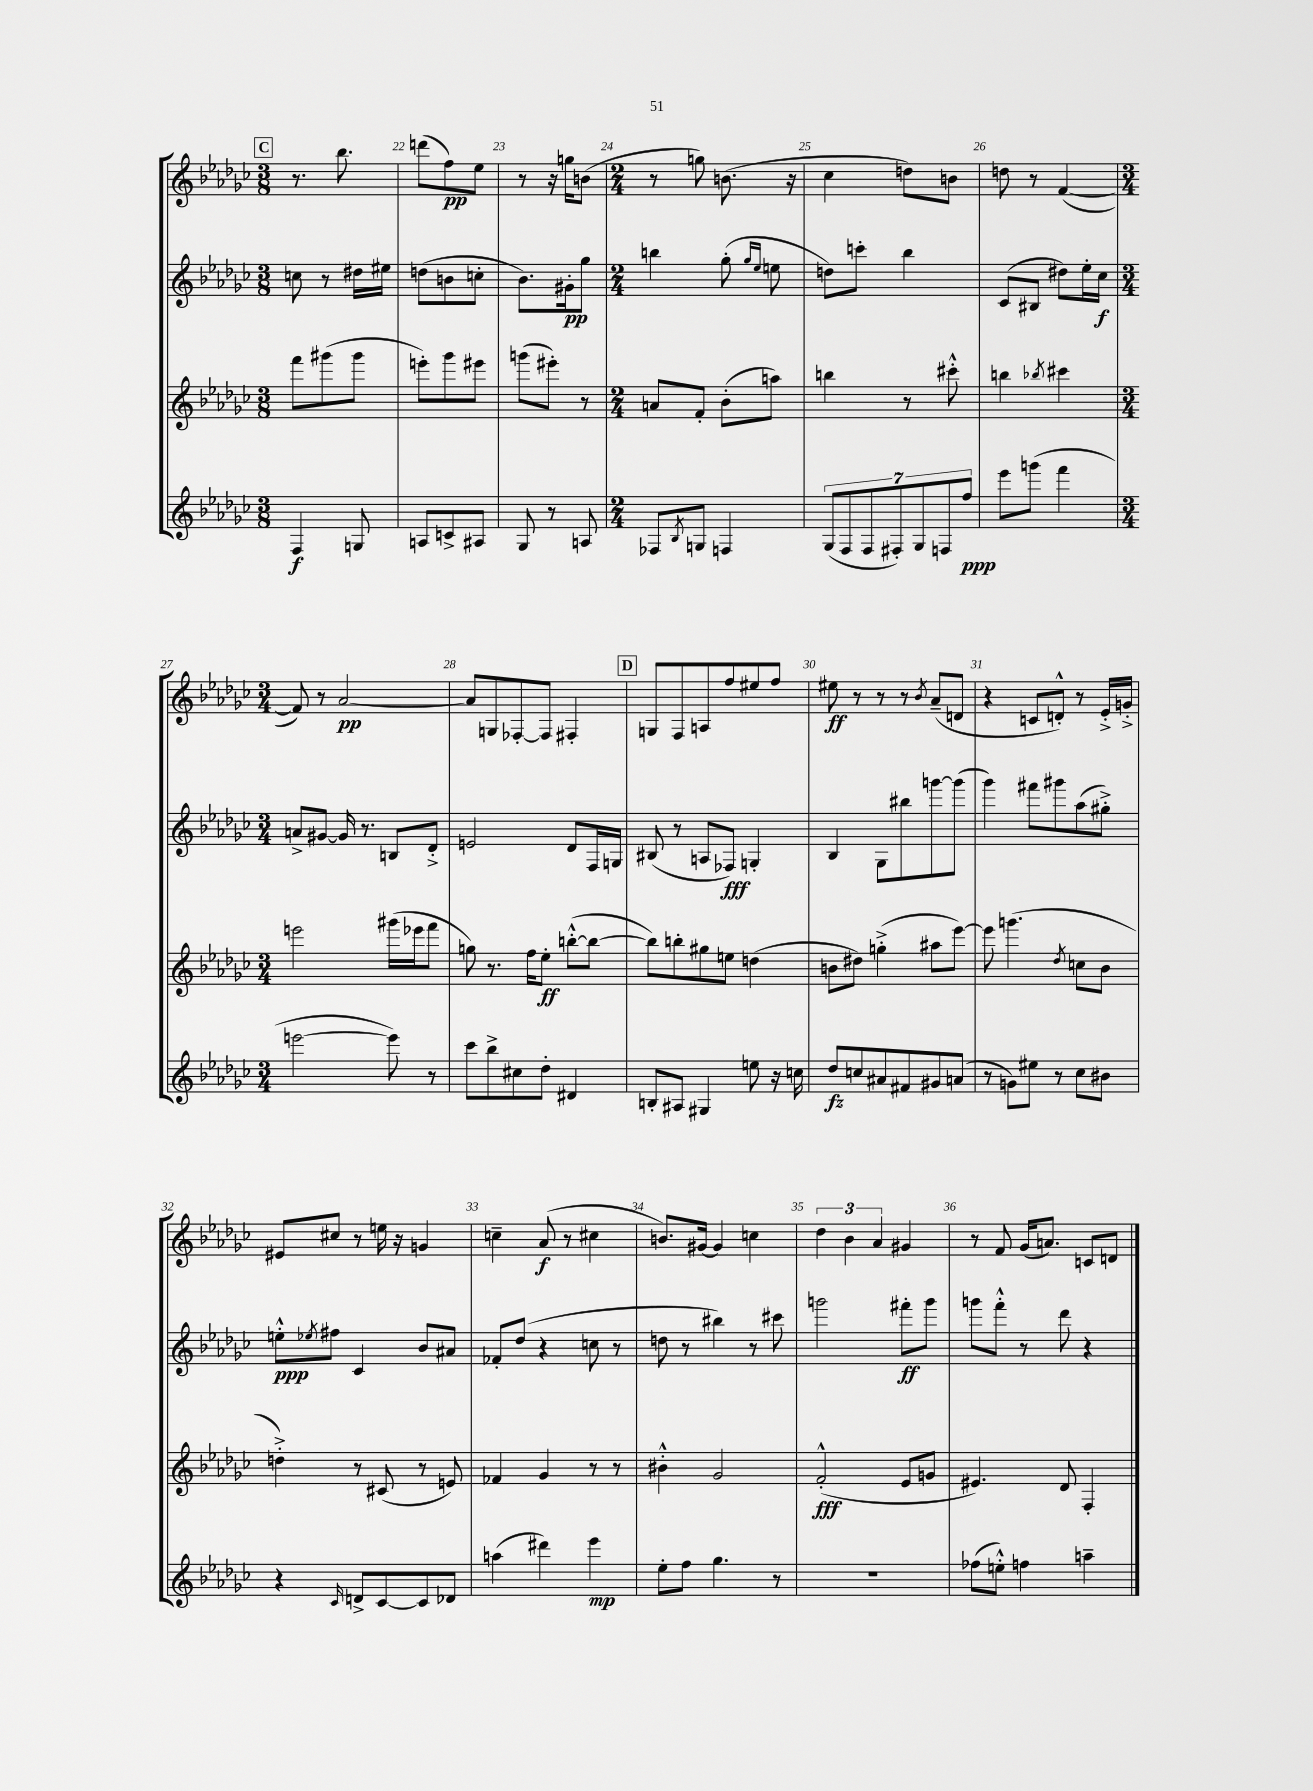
<<
\new StaffGroup <<
\new Staff = "s0" {
    \clef treble \key ges \major \numericTimeSignature \time 3/8
    \mark \markup { \box "C" } r8. bes''8. |
    d'''8( f''8\pp) ees''8 |
    r8 r16 g''16 b'8( |
    \numericTimeSignature \time 2/4 r8 g''8) b'8.( r16 |
    ces''4 d''8) b'8 |
    d''8 r8 f'4~( |
    \numericTimeSignature \time 3/4 f'8) r8 aes'2~\pp |
    aes'8 g8 fes8~-. fes8 fis4-. |
    \mark \markup { \box "D" } g8 f8 a8 f''8 eis''8 f''8 |
    eis''8\ff r8 r8 r8 \acciaccatura { bes'8 } aes'8--( d'8 |
    r4 c'8 d'8-.-^) r8 ees'16-.-> g'16-.-> |
    eis'8 cis''8 r8 e''16 r16 g'4 |
    c''4-- aes'8\f( r8 cis''4 |
    b'8.) gis'16~ gis'4 c''4 |
    \tuplet 3/2 { des''4 bes'4 aes'4 } gis'4 |
    r8 f'8 ges'16( a'8.) c'8 d'8 \bar "|." |
}
\new Staff = "s1" {
    \clef treble \key ges \major \numericTimeSignature \time 3/8
    \mark \markup { \box "C" } c''8 r8 dis''16 eis''16 |
    d''8( b'8 c''8-. |
    bes'8.) gis'16-.\pp ges''8 |
    \numericTimeSignature \time 2/4 b''4 ges''8-.( \grace { ges''16 ees''16 } e''8 |
    d''8) c'''8-. bes''4 |
    ces'8( bis8 dis''8) ees''16-. ces''16\f |
    \numericTimeSignature \time 3/4 a'8-> gis'8~ gis'16 r8. b8 des'8-.-> |
    e'2 des'8 f16 g16 |
    \mark \markup { \box "D" } bis8( r8 a8 fes8\fff) g4-. |
    bes4 ges8 bis''8 g'''8~ g'''8( |
    ges'''4) fis'''8 gis'''8 aes''8( gis''8-.->) |
    e''8-.-^\ppp \acciaccatura { ees''8 } fis''8 ces'4 bes'8 ais'8 |
    fes'8-. des''8( r4 c''8 r8 |
    d''8 r8 bis''4) r8 cis'''8 |
    g'''2 fis'''8-.\ff g'''8 |
    g'''8 f'''8-.-^ r8 des'''8 r4 \bar "|." |
}
\new Staff = "s2" {
    \clef treble \key ges \major \numericTimeSignature \time 3/8
    \mark \markup { \box "C" } f'''8 gis'''8( gis'''8 |
    e'''8-.) ges'''8 eis'''8 |
    g'''8( eis'''8-.) r8 |
    \numericTimeSignature \time 2/4 a'8 f'8-. bes'8-.( a''8) |
    b''4 r8 cis'''8-.-^ |
    b''4 \acciaccatura { bes''8 } cis'''4 |
    \numericTimeSignature \time 3/4 e'''2 gis'''16( ees'''16 f'''8 |
    g''8) r8. f''16 ees''8-.\ff b''8~-.-^( b''8~ |
    \mark \markup { \box "D" } b''8) b''8-. gis''8 e''8 d''4( |
    b'8 dis''8) g''4-.->( ais''8 ees'''8~) |
    ees'''8 g'''4.( \acciaccatura { des''8 } c''8 bes'8 |
    d''4-.->) r8 cis'8( r8 e'8) |
    fes'4 ges'4 r8 r8 |
    bis'4-.-^ ges'2 |
    f'2-.-^\fff( ees'8 g'8 |
    eis'4.) des'8 f4-. \bar "|." |
}
\new Staff = "s3" {
    \clef treble \key ges \major \numericTimeSignature \time 3/8
    \mark \markup { \box "C" } f4\f g8 |
    a8 c'8-> ais8 |
    ges8 r8 a8 |
    \numericTimeSignature \time 2/4 fes8 \acciaccatura { bes8 } g8 f4 |
    \tuplet 7/4 { ges8( f8 f8 fis8-.) ges8 f8 f''8\ppp } |
    ees'''8 g'''8( f'''4 |
    \numericTimeSignature \time 3/4 e'''2~ e'''8) r8 |
    ces'''8 bes''8-> cis''8 des''8-. dis'4 |
    \mark \markup { \box "D" } b8-. ais8 gis4 e''8 r16 c''16 |
    des''8\fz c''8 ais'8 fis'8 gis'8 a'8( |
    r8 g'8) eis''8 r8 ces''8 bis'8 |
    r4 \grace { ces'16 } d'8-> ces'8~ ces'8 des'8 |
    a''4( dis'''4) ees'''4\mp |
    ees''8-. f''8 ges''4. r8 |
    R2. |
    fes''8( e''8-.-^) f''4 a''4-- \bar "|." |
}
>>
>>
\layout { \context { \Score currentBarNumber = #21 \override BarNumber.break-visibility = ##(#f #t #t) barNumberVisibility = #all-bar-numbers-visible } }
